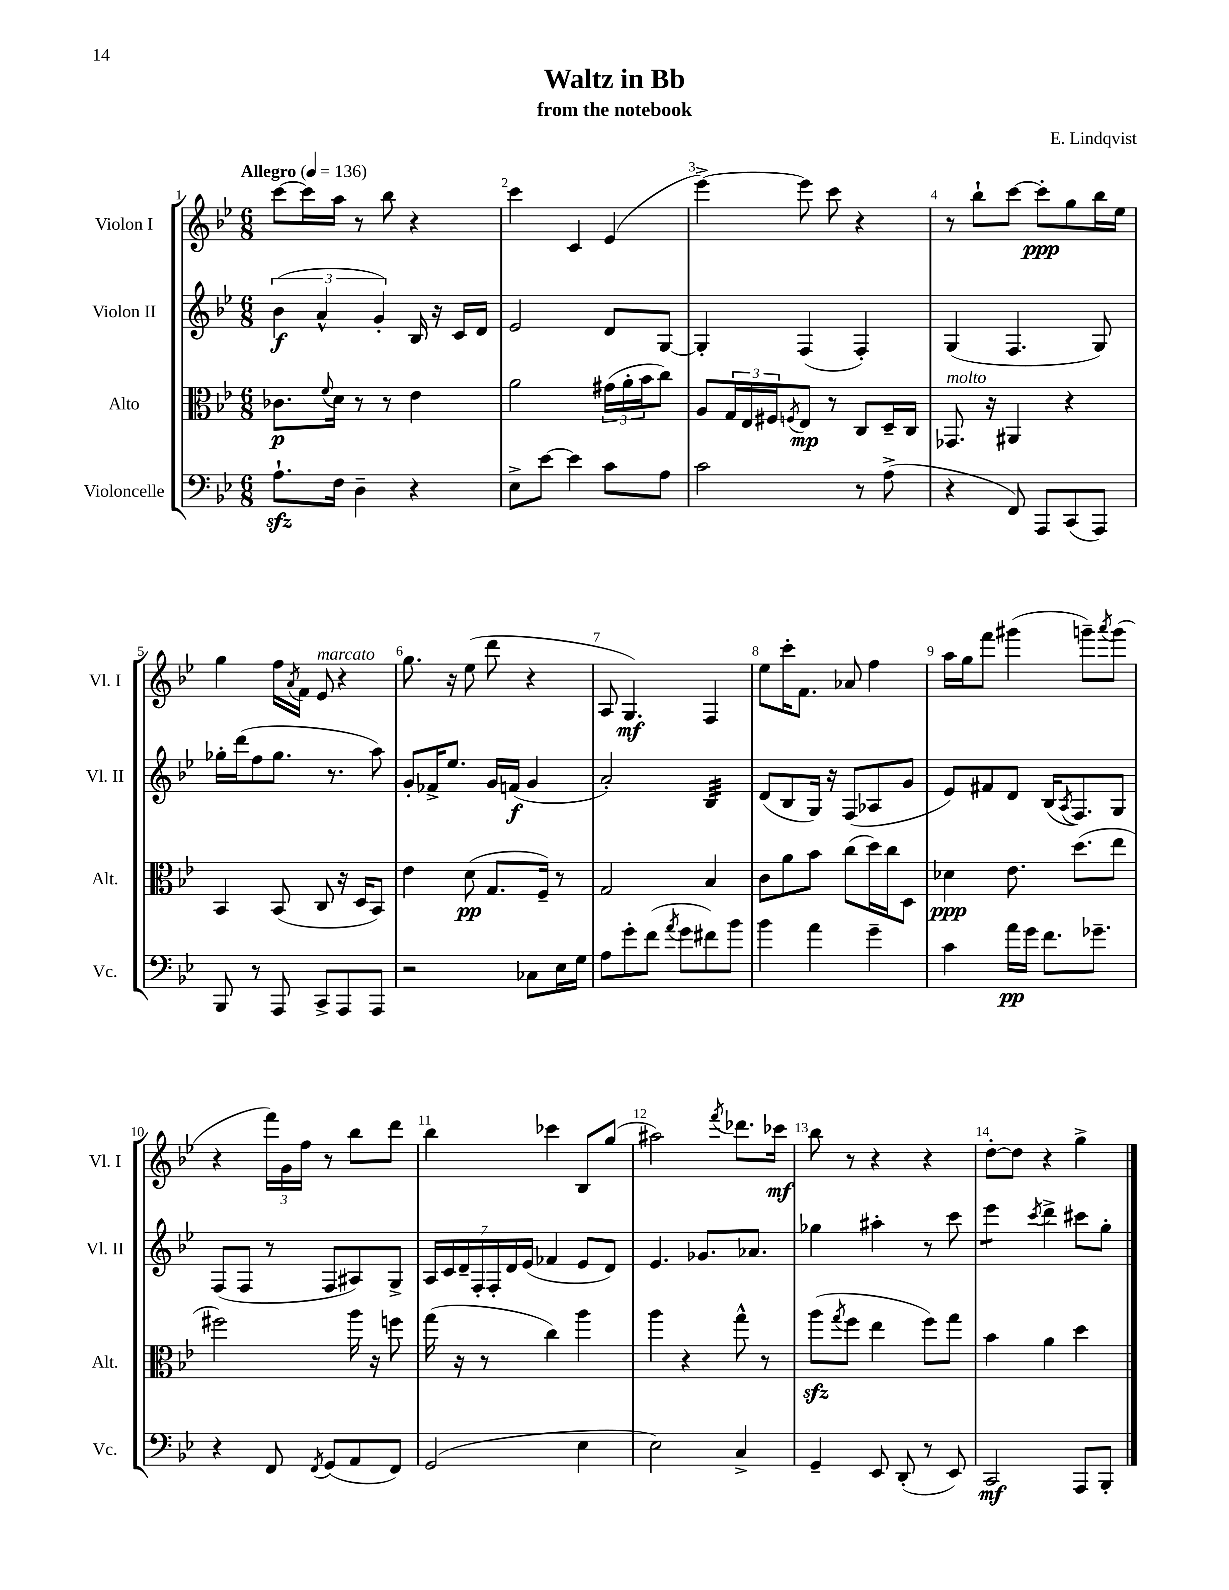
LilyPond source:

\header { title = "Waltz in Bb" composer = "E. Lindqvist" subtitle = "from the notebook" }
<<
\new StaffGroup <<
\new Staff = "s0" \with { instrumentName = "Violon I" shortInstrumentName = "Vl. I" } {
    \clef treble \key bes \major \numericTimeSignature \time 6/8 \tempo "Allegro" 4 = 136
    c'''8~ c'''16 a''16 r8 bes''8 r4 |
    c'''4 c'4 ees'4( |
    ees'''4~->) ees'''8 c'''8 r4 |
    r8 bes''8-! c'''8~ c'''8-.\ppp g''8 bes''16 ees''16 |
    g''4 f''16 \acciaccatura { a'8 } f'16 ees'8^\markup { \italic "marcato" } r4 |
    g''8. r16 ees''8( d'''8 r4 |
    a8 g4.\mf) f4 |
    ees''8 c'''16-. f'8. aes'8 f''4 |
    a''16 g''16 f'''8 gis'''4( g'''8--) \acciaccatura { a'''8 } g'''8( |
    r4 \tuplet 3/2 { f'''16) g'16 f''16 } r8 bes''8 d'''8 |
    bes''4 ces'''4 bes8 g''8( |
    ais''2) \acciaccatura { f'''8 } des'''8. ces'''16\mf |
    bes''8 r8 r4 r4 |
    d''8~-. d''8 r4 g''4-> \bar "|." |
}
\new Staff = "s1" \with { instrumentName = "Violon II" shortInstrumentName = "Vl. II" } {
    \clef treble \key bes \major \numericTimeSignature \time 6/8
    \tuplet 3/2 { bes'4\f( a'4-^ g'4-.) } bes16 r16 c'16 d'16 |
    ees'2 d'8 g8~ |
    g4-. f4( f4-.) |
    g4( f4. g8) |
    ges''16-. d'''16( f''8 ges''8. r8. a''8) |
    g'8-. fes'16-> ees''8. g'16 f'16\f( g'4 |
    a'2-.) bes4:32 |
    d'8( bes8 g16) r16 f8( aes8 g'8 |
    ees'8) fis'8 d'8 bes16( \acciaccatura { a8 } f8.) g8 |
    f8( f8 r8 f8 ais8) g8-> |
    \tuplet 7/4 { a16 c'16 d'16-- f16-. f16-. d'16 ees'16( } fes'4 ees'8 d'8) |
    ees'4. ges'8. aes'8. |
    ges''4 ais''4-. r8 c'''8 |
    ees'''4:8 \acciaccatura { c'''8 } d'''4-> cis'''8 g''8-. \bar "|." |
}
\new Staff = "s2" \with { instrumentName = "Alto" shortInstrumentName = "Alt." } {
    \clef alto \key bes \major \numericTimeSignature \time 6/8
    ces'8.\p \appoggiatura { f'8 } d'16 r8 r8 ees'4 |
    a'2 \tuplet 3/2 { gis'16( a'16-. bes'16 } c''8) |
    a8 \tuplet 3/2 { g16 ees16 fis16 } \acciaccatura { f8 } ees8\mp r8 c8 d16-- c16 |
    ges,8.^\markup { \italic "molto" } r16 ais,4 r4 |
    bes,4 bes,8( c8 r16 d16 bes,8) |
    ees'4 d'8\pp( g8. f16--) r8 |
    g2 bes4 |
    c'8 a'8 bes'8 c''8( d''16) c''16 d8 |
    des'4\ppp ees'8. d''8.( ees''8 |
    fis''2) a''16 r16 f''8 |
    g''16( r16 r8 c''4) a''4 |
    a''4 r4 g''8-^ r8 |
    a''8\sfz( \acciaccatura { g''8 } f''8 ees''4 f''8) g''8 |
    bes'4 a'4 d''4 \bar "|." |
}
\new Staff = "s3" \with { instrumentName = "Violoncelle" shortInstrumentName = "Vc." } {
    \clef bass \key bes \major \numericTimeSignature \time 6/8
    a8.-!\sfz f16 d4-- r4 |
    ees8-> ees'8~ ees'4 c'8 a8 |
    c'2 r8 a8->( |
    r4 f,8) a,,8 c,8( a,,8) |
    bes,,8 r8 a,,8 c,8-> a,,8 a,,8 |
    r2 ces8 ees16 g16 |
    a8 g'8-. f'8( \acciaccatura { a'8 } g'8 fis'8) bes'8 |
    bes'4 a'4 g'4-- |
    c'4 a'16\pp g'16 f'8. ges'8.-- |
    r4 f,8 \acciaccatura { f,8 } g,8( a,8 f,8) |
    g,2( ees4 |
    ees2) c4-> |
    g,4-- ees,8 d,8-.( r8 ees,8) |
    c,2\mf a,,8 bes,,8-. \bar "|." |
}
>>
>>
\layout { \context { \Score \override BarNumber.break-visibility = ##(#f #t #t) barNumberVisibility = #all-bar-numbers-visible } }
